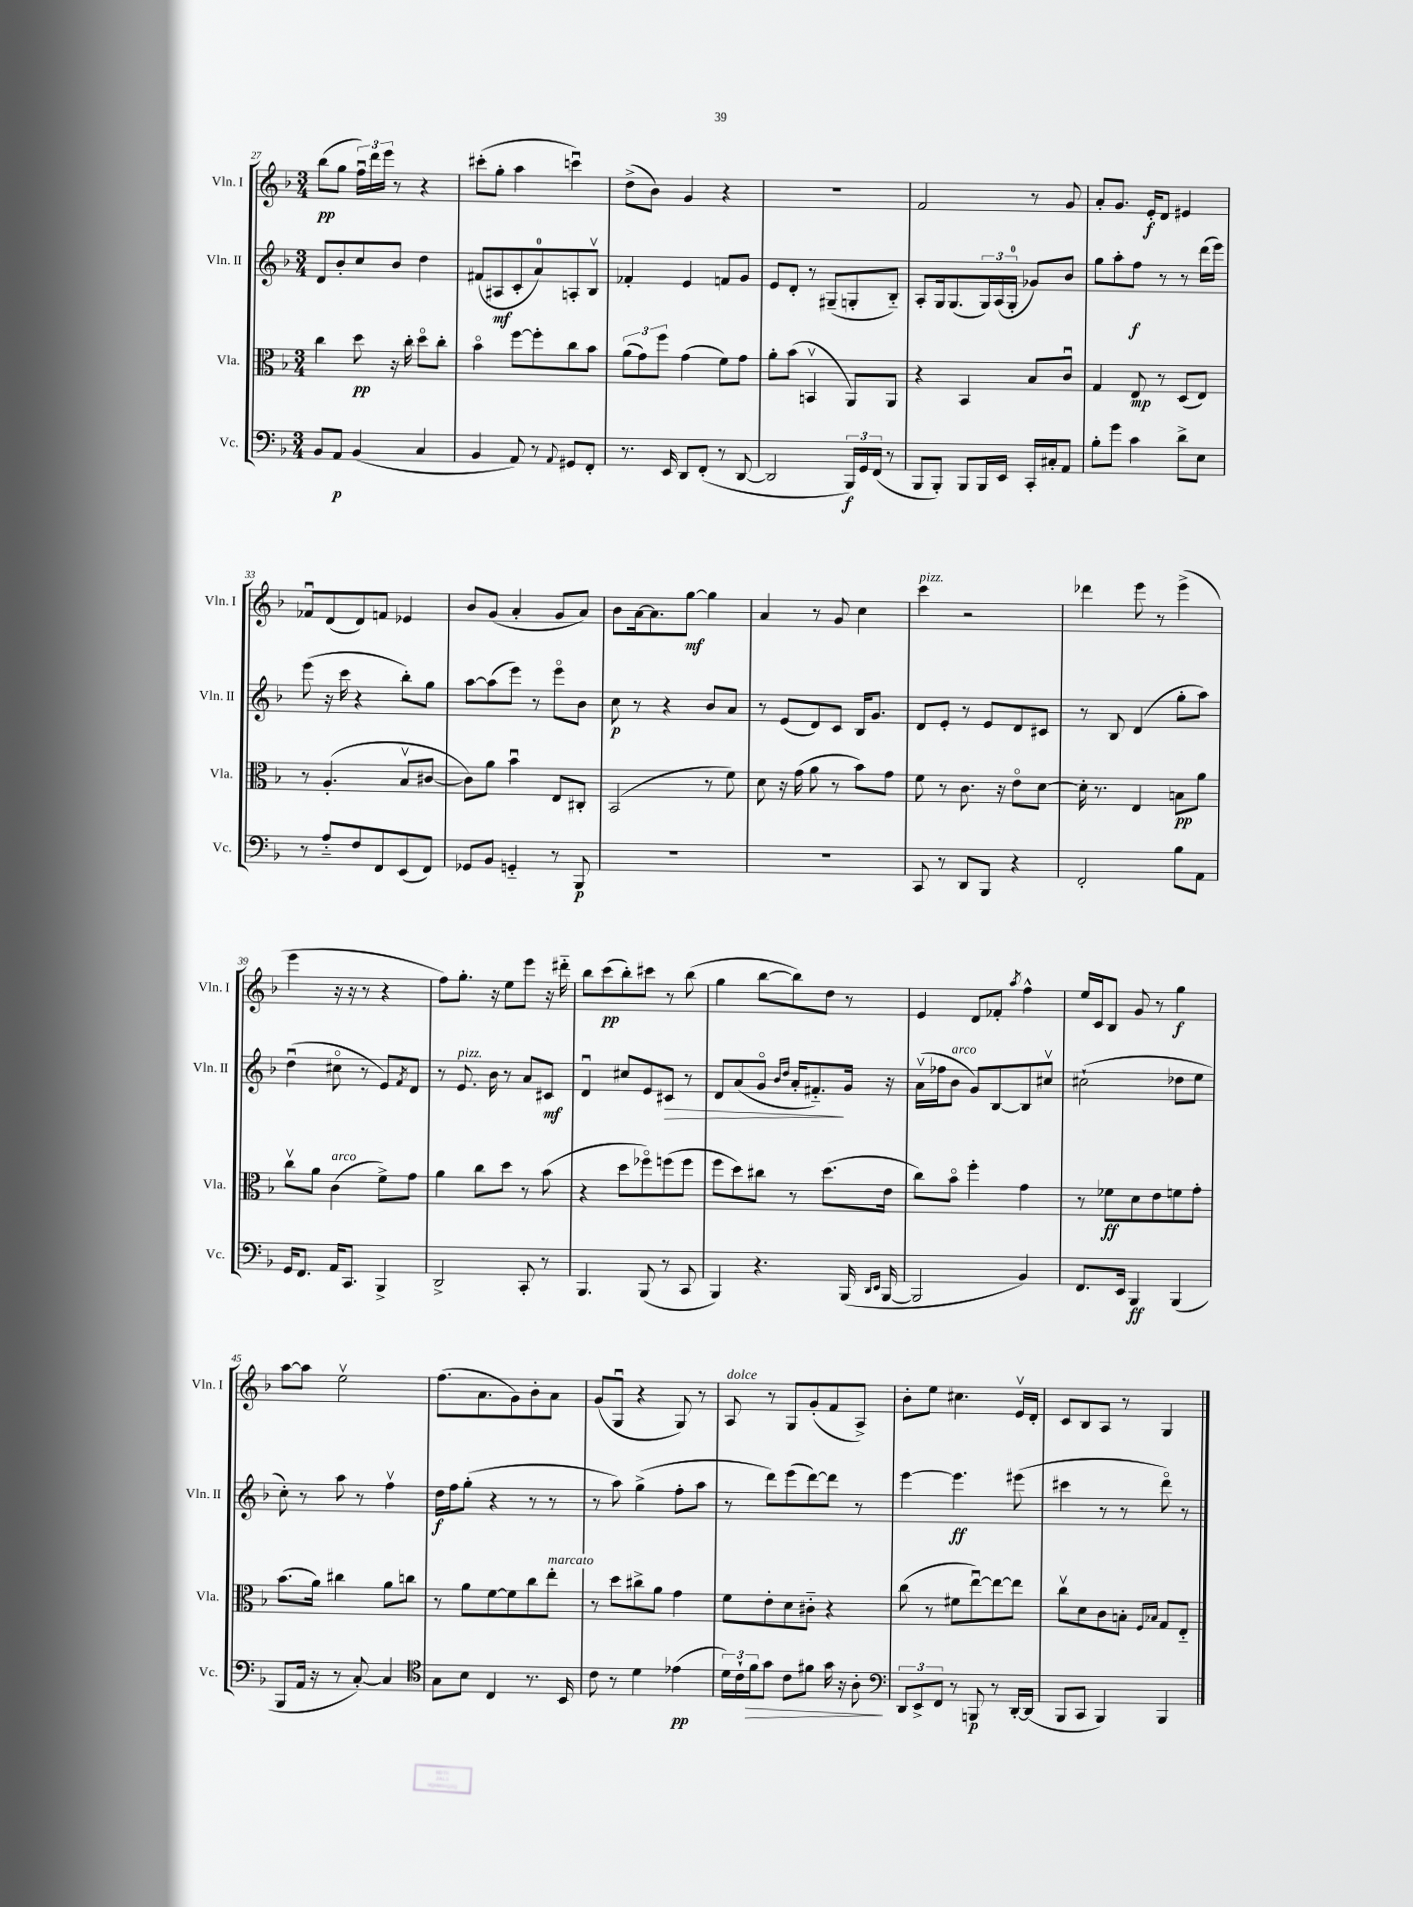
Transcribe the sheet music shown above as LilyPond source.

<<
\new StaffGroup <<
\new Staff = "s0" \with { instrumentName = "Vln. I" shortInstrumentName = "Vln. I" } {
    \clef treble \key f \major \numericTimeSignature \time 3/4
    bes''8\pp( g''8 \tuplet 3/2 { f''16\downbow) d'''16 e'''16 } r8 r4 |
    cis'''8-.( g''8-. a''4 c'''4\downbow) |
    d''8->( bes'8) g'4 r4 |
    R2. |
    f'2 r8 g'8 |
    a'8-. g'8. e'16-.\f d'8 eis'4 |
    fes'8\downbow d'8( d'8) f'8 ees'4 |
    bes'8 g'8( a'4-. g'8 a'8) |
    bes'8 a'16~ a'8. g''8~\mf g''4 |
    a'4 r8 g'8 c''4 |
    c'''4^\markup { \italic "pizz." } r2 |
    des'''4 e'''8 r8 e'''4->( |
    e'''4 r16 r16 r8 r4 |
    f''8) g''8.-. r16 e''8 e'''8 r16 dis'''16-_ |
    bes''8 c'''8\pp( bes''8-.) cis'''8 r8 bes''8( |
    g''4 bes''8~ bes''8) d''8 r8 |
    e'4 d'8 fes'8-. \acciaccatura { a''8 } f''4-^ |
    e''16 c'16 bes8 g'8 r8 g''4\f |
    a''8~ a''8 e''2\upbow |
    f''8.( a'8. g'8) bes'8-. a'8 |
    g'8( g8\downbow r4 g8) r8 |
    a8^\markup { \italic "dolce" } r8 g8 g'8-.( f'8 a8->) |
    bes'8-. e''8 cis''4. e'16\upbow d'16-. |
    c'8 bes8 a8 r8 g4 \bar "|." |
}
\new Staff = "s1" \with { instrumentName = "Vln. II" shortInstrumentName = "Vln. II" } {
    \clef treble \key f \major \numericTimeSignature \time 3/4
    d'8 bes'8-. c''8 bes'8 d''4 |
    fis'8( ais8\mf c'8-. a'8-0) a8-. bes8\upbow |
    fes'4-. e'4 f'8 g'8 |
    e'8 d'8-. r8 gis8--( g8-. bes8-_) |
    a8-. g16 g8.( \tuplet 3/2 { g16) a16( g16-0-. } ges'8) bes'8 |
    g''8 a''8-. f''8\f r8 r8 d'''16( e'''16) |
    e'''8( r16 c'''16 r4 bes''8-.) g''8 |
    a''8~ a''8( e'''8) r8 e'''8\flageolet bes'8 |
    c''8\p r8 r4 bes'8 a'8 |
    r8 e'8( d'8) c'8 bes16 g'8. |
    d'8 e'8-. r8 e'8 d'8 cis'8 |
    r8 bes8 d'4( g''8-. a''8) |
    d''4\downbow( cis''8\flageolet r8 e'8) \acciaccatura { f'8 } d'8 |
    r8 e'8.^\markup { \italic "pizz." } bes'16 r8 a'8 cis'8\mf |
    d'4\downbow cis''8 e'8 cis'8\> r8 |
    d'8 a'8( g'8\flageolet \grace { bes'16 d''16 } a'16-. fis'8.-_\!) g'16 r16 |
    a'16\upbow( fes''16 bes'8^\markup { \italic "arco" } g'8) bes8~ bes8 cis''8\upbow |
    cis''2-!( des''8 e''8 |
    c''8-.) r8 a''8 r8 f''4\upbow |
    d''16\f f''16 g''8-.( r4 r8 r8 |
    r8 a''8) g''4->( f''8-. a''8 |
    r8 d'''8) e'''8( d'''8~) d'''8 r8 |
    e'''4~ e'''4.\ff eis'''8( |
    cis'''4 r8 r8 d'''8\flageolet) r8 \bar "|." |
}
\new Staff = "s2" \with { instrumentName = "Vla." shortInstrumentName = "Vla." } {
    \clef alto \key f \major \numericTimeSignature \time 3/4
    c''4 d''8\pp r16 c''16-. d''8\flageolet c''8-. |
    bes'4\flageolet f''8~ f''8-. c''8 bes'8 |
    \tuplet 3/2 { a'8( g'8) f''8 } g'4( f'8) g'8 |
    a'8-. bes'8( b,4\upbow a,8) a,8 |
    r4 bes,4 bes8 c'8\downbow |
    g4 e8\mp r8 d8( e8) |
    r8 a4.-.( bes8\upbow cis'8~ |
    cis'8) a'8 bes'4\downbow e8 cis8-. |
    bes,2( r8 f'8) |
    d'8 r16 g'16( a'8 r8 bes'8) g'8 |
    f'8 r8 c'8. r16 e'8\flageolet d'8~ |
    d'16-. r8. e4 b8\pp a'8 |
    c''8\upbow a'8 c'4^\markup { \italic "arco" }( f'8->) g'8 |
    a'4 c''8 d''8 r8 bes'8( |
    r4 d''8 fes''8\flageolet) f''8( f''8 |
    f''8 d''8) cis''8 r8 d''8.( e'16 |
    c''8) bes'8\flageolet f''4-. g'4 |
    r8 fes'8\ff d'8 e'8 f'8 g'8-. |
    bes'8.( a'16) cis''4 a'8 c''8 |
    r8 a'8 f'8~ f'8 c''8 e''8-.^\markup { \italic "marcato" } |
    r8 d''8 cis''8-> a'8 g'4 |
    f'8 e'8-. d'8 cis'8-_ r4 |
    c''8( r8 fis'8 e''8~\downbow) e''8~ e''8 |
    c''8\upbow d'8 c'8 b8-. \grace { f16 bes16 } g8 e8-_ \bar "|." |
}
\new Staff = "s3" \with { instrumentName = "Vc." shortInstrumentName = "Vc." } {
    \clef bass \key f \major \numericTimeSignature \time 3/4
    bes,8 a,8\p bes,4( c4 |
    bes,4 a,8) r8 \appoggiatura { a,8 } gis,8 f,8-. |
    r8. e,16 d,8 f,8-.( r8 d,8~ |
    d,2 \tuplet 3/2 { bes,,16\f) g,16 f,16( } r8 |
    bes,,8 bes,,8-.) bes,,8 bes,,16 e,16 c,16-. cis16-. a,8 |
    bes8-. g'8 c'4 d'8-> e8 |
    r8 a8-_ f8 f,8 e,8( f,8) |
    ges,8 bes,8 g,4-_ r8 bes,,8\p |
    R2. |
    R2. |
    c,8 r8 d,8 bes,,8 r4 |
    f,2-. bes8 a,8 |
    g,16 f,8. a,16 c,8. bes,,4-> |
    d,2-> c,8-. r8 |
    bes,,4. bes,,8( r8 c,8 |
    bes,,4) r4. bes,,16( \grace { d,16 e,16 } bes,,16~ |
    bes,,2 bes,4) |
    f,8. e,16 bes,,4\ff bes,,4( |
    bes,,8 a,16 r16 r8 c8~-.) c4 |
    \clef tenor g8 bes8 c4 r8. bes,16 |
    c'8 r8 d'4 ees'4\pp( |
    \tuplet 3/2 { d'16) c'16-! f'16\> } g'8 c'8 fis'8 g'16 r16 a8-.\! |
    \clef bass \tuplet 3/2 { d,8 e,8-> f,8 } r8 b,,8\p r8 d,16~-. d,16( |
    bes,,8 c,8 bes,,4) bes,,4 \bar "|." |
}
>>
>>
\layout { \context { \Score currentBarNumber = #27 } }
